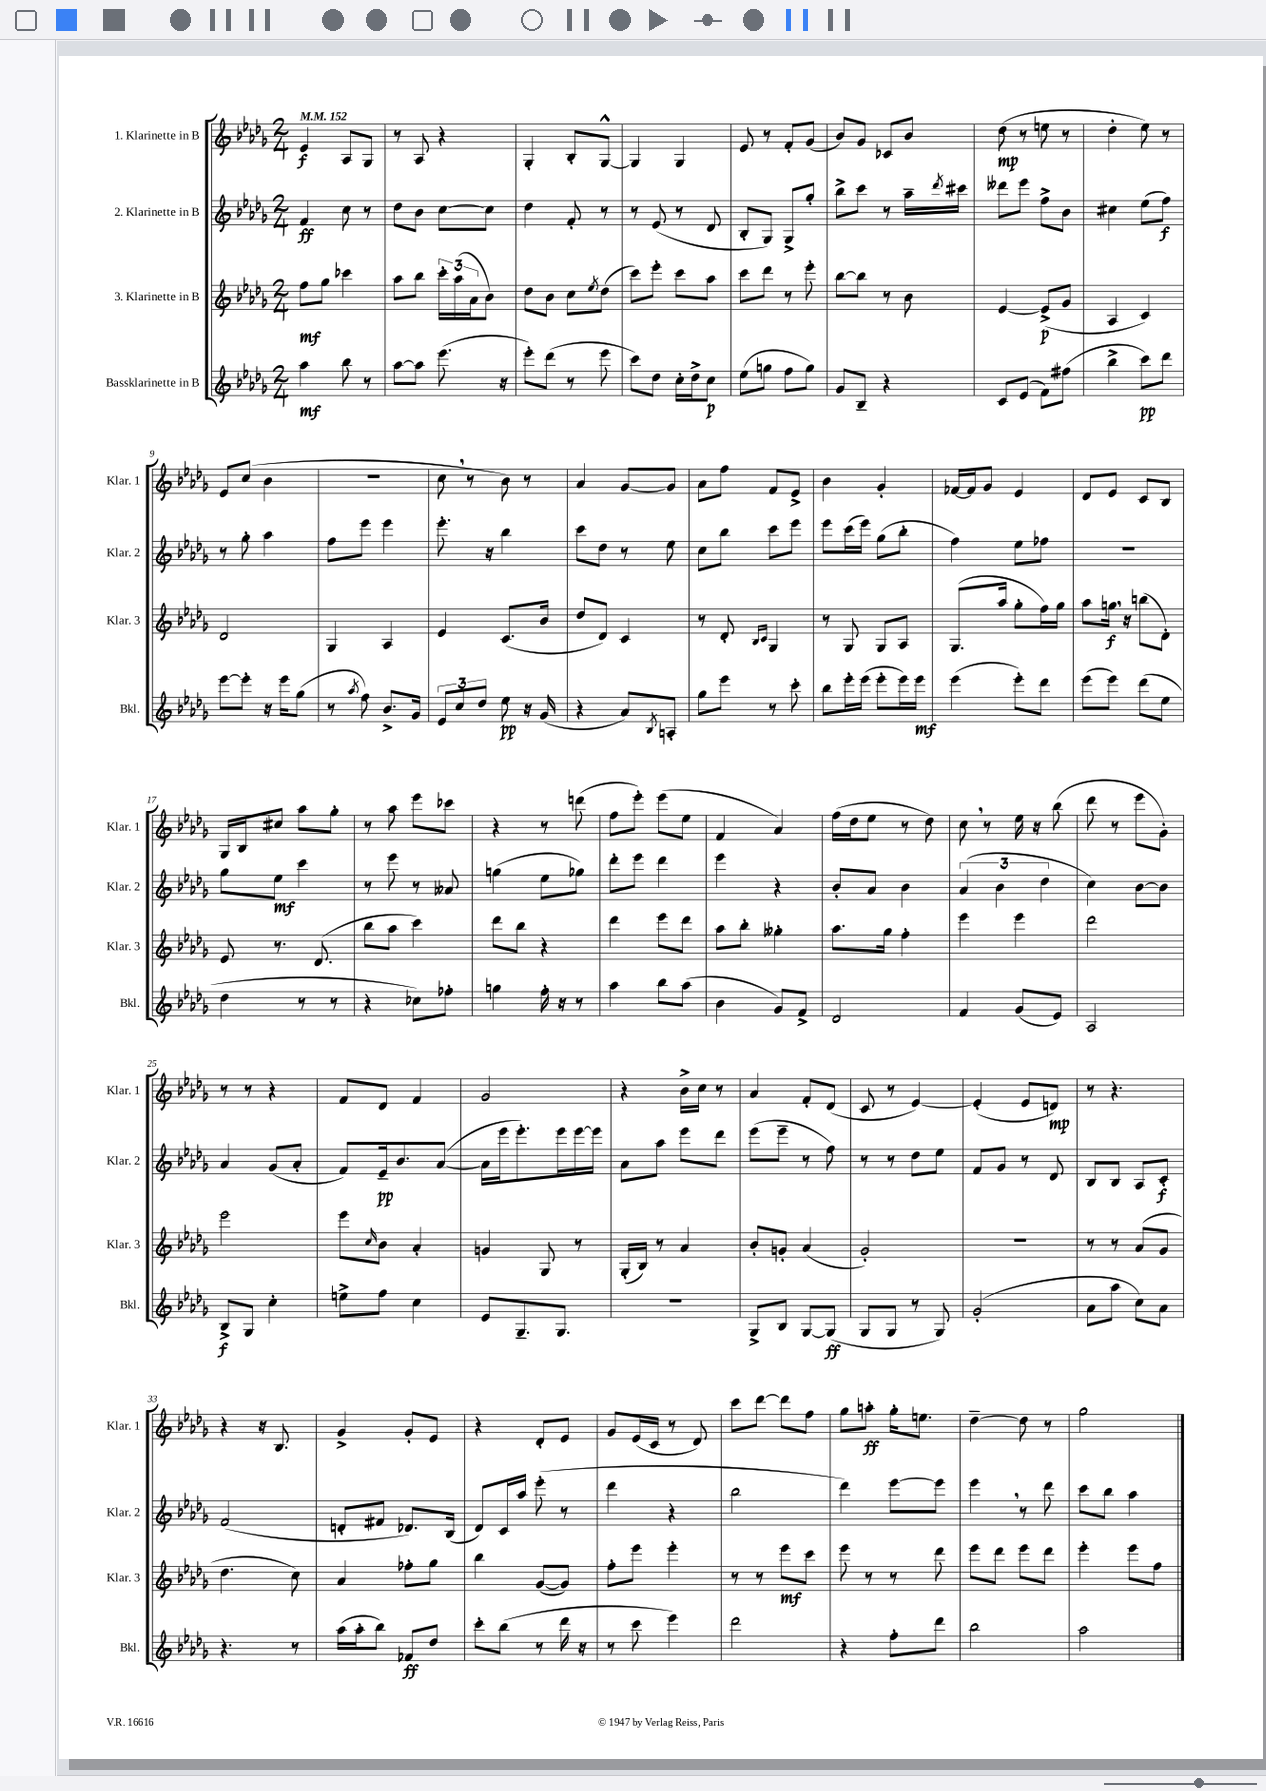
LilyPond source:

<<
\new StaffGroup <<
\new Staff = "s0" \with { instrumentName = "1. Klarinette in B" shortInstrumentName = "Klar. 1" } {
    \clef treble \key des \major \numericTimeSignature \time 2/4 \tempo 4 = 152
    ees'4\f aes8 ges8 |
    r8 aes8 r4 |
    ges4-. bes8-. ges8~-^ |
    ges4 ges4 |
    ees'8 r8 f'8-. ges'8( |
    bes'8) ges'8 ces'8 bes'8 |
    des''8\mp( r8 e''8 r8 |
    des''4-. ees''8) r8 |
    ees'8 c''8( bes'4 |
    R2 |
    c''8 \breathe r8 bes'8) r8 |
    aes'4 ges'8~ ges'8 |
    aes'8 f''8 f'8 ees'8-> |
    bes'4 ges'4-. |
    fes'16~ fes'16 ges'8 ees'4 |
    des'8 ees'8 c'8 bes8 |
    ges16 bes16 cis''8 aes''8 ges''8-. |
    r8 aes''8 ees'''8 ces'''8 |
    r4 r8 d'''8( |
    f''8 ees'''8-.) ees'''8( ees''8 |
    f'4 aes'4) |
    f''16( des''16 ees''8 r8 des''8) |
    c''8 \breathe r8 ees''16 r16 bes''8( |
    des'''8 r8 ees'''8 ges'8-.) |
    r8 r8 r4 |
    f'8 des'8 f'4 |
    ges'2 |
    r4 bes'16-> c''16 r8 |
    aes'4 f'8-. des'8( |
    c'8 r8 ees'4~) |
    ees'4-.( ees'8 d'8\mp) |
    r8 r4. |
    r4 r16 bes8. |
    ges'4-> ges'8-. ees'8 |
    r4 des'8-. ees'8 |
    ges'8 ees'16( c'16 r8 des'8) |
    c'''8 des'''8~ des'''8 f''8 |
    ges''8 a''8-.\ff ges''16-. e''8. |
    des''4~-- des''8 r8 |
    ges''2 \bar "|." |
}
\new Staff = "s1" \with { instrumentName = "2. Klarinette in B" shortInstrumentName = "Klar. 2" } {
    \clef treble \key des \major \numericTimeSignature \time 2/4
    f'4\ff c''8 r8 |
    des''8 bes'8 c''8~ c''8 |
    des''4 f'8-. r8 |
    r8 ees'8( r8 des'8 |
    bes8-. ges8) ges8-> ges''8-. |
    bes''8-> c'''8 r8 aes''16-- \acciaccatura { des'''8 } cis'''16 |
    deses'''8 ees'''8 f''8-> bes'8 |
    cis''4 ees''8( f''8\f) |
    r8 ges''8-. aes''4 |
    f''8 ees'''8 ees'''4 |
    ees'''8.-. r16 bes''4 |
    c'''8 des''8 r8 ees''8 |
    c''8 bes''8 c'''8 ees'''8 |
    ees'''8 c'''16( ees'''16) ges''8( bes''8-. |
    f''4) ees''8 fes''8 |
    R2 |
    ges''8 ees''8\mf c'''4 |
    r8 ees'''8 r8 aeses'8 |
    g''4( ees''8 ges''8) |
    des'''8-. ees'''8 des'''4 |
    ees'''4 r4 |
    bes'8-. aes'8 bes'4 |
    \tuplet 3/2 { aes'4( bes'4 des''4 } |
    c''4) bes'8~ bes'8 |
    aes'4 ges'8( aes'8-. |
    f'8) ees'16--\pp bes'8. aes'8~( |
    aes'16 ees'''16 ees'''8.-.) ees'''16 ees'''16~ ees'''16 |
    aes'8 aes''8 ees'''8 des'''8 |
    ees'''8( ees'''8-- r8 f''8) |
    r8 r8 des''8 ees''8 |
    f'8 ges'8 r8 des'8 |
    bes8 bes8 aes8 c'8-.\f |
    f'2( |
    d'8-. fis'8 des'8.) bes16( |
    des'8) c'16 aes''16 ees'''8-.( r8 |
    des'''4 r4 |
    bes''2 |
    des'''4) ees'''8~ ees'''8 |
    ees'''4 \breathe r8 des'''8 |
    c'''8 bes''8 aes''4 \bar "|." |
}
\new Staff = "s2" \with { instrumentName = "3. Klarinette in B" shortInstrumentName = "Klar. 3" } {
    \clef treble \key des \major \numericTimeSignature \time 2/4
    f''8\mf ges''8 ces'''4 |
    aes''8 bes''8 \tuplet 3/2 { c'''16-. aes''16( aes'16 } bes'8) |
    des''8 bes'8 c''8 \acciaccatura { ees''8 } des''8( |
    c'''8) ees'''8-. c'''8 aes''8 |
    c'''8 des'''8 r8 ees'''8-. |
    bes''8~ bes''8 r8 bes'8 |
    ees'4~ ees'8->\p( ges'8 |
    aes4 c'4) |
    des'2 |
    ges4 aes4 |
    ees'4 c'8.( bes'16 |
    des''8 des'8) c'4 |
    r8 des'8-. \grace { bes16 c'16 } ges4 |
    r8 ges8 ges8 aes8 |
    ges8.( aes''16 ges''8-. f''16) ges''16 |
    aes''8 g''16\f \breathe r16 b''8( des'8-.) |
    ees'8 r8. des'8.( |
    bes''8 aes''8 c'''4) |
    des'''8 bes''8 r4 |
    des'''4 ees'''8 des'''8 |
    aes''8 bes''8-. geses''4-. |
    aes''8. ges''16 f''4-. |
    ees'''4 ees'''4 |
    des'''2 |
    ees'''2 |
    ees'''8 \grace { c''16 } bes'8 aes'4-. |
    g'4 ges8 r8 |
    ges16-.( bes16) r8 aes'4 |
    bes'8-. g'8-. aes'4( |
    ges'2-.) |
    R2 |
    r8 r8 aes'8( ges'8 |
    des''4. c''8) |
    aes'4 fes''8-. ges''8 |
    bes''4 ges'8~( ges'8) |
    f''8-. ees'''8 ees'''4-. |
    r8 r8 ees'''8\mf c'''8 |
    ees'''8 r8 r8 des'''8 |
    ees'''8 des'''8 ees'''8 des'''8 |
    ees'''4-. ees'''8 f''8 \bar "|." |
}
\new Staff = "s3" \with { instrumentName = "Bassklarinette in B" shortInstrumentName = "Bkl." } {
    \clef treble \key des \major \numericTimeSignature \time 2/4
    aes''4\mf bes''8 r8 |
    aes''8~ aes''8 ees'''8.( r16 |
    ees'''8-.) des'''8( r8 ees'''8 |
    c'''8) des''8 c''16-. des''16-> c''8\p |
    ees''8( g''8 f''8 g''8) |
    ges'8 bes8-- r4 |
    c'8 ees'8( f'8) fis''8( |
    bes''4-> c'''8\pp) des'''8 |
    ees'''8~ ees'''8-. r16 ees'''16 ges''8( |
    r8 \acciaccatura { aes''8 } f''8) bes'8.-> ges'16 |
    \tuplet 3/2 { ees'8 c''8 des''8 } ees''8\pp r16 ges'16( |
    r4 aes'8) \acciaccatura { bes8 } a8-. |
    ges''8 ees'''8 r8 c'''8-. |
    bes''8 ees'''16-. ees'''16( ees'''8-. ees'''16) ees'''16\mf |
    ees'''4( ees'''8-.) des'''8 |
    ees'''8( ees'''8) des'''8( ees''8 |
    des''4 r8 r8 |
    r4 ces''8) fes''8-. |
    g''4 f''16-. r16 r8 |
    aes''4 bes''8 aes''8( |
    bes'4 ges'8) f'8-> |
    des'2 |
    f'4 ges'8( ees'8) |
    aes2 |
    bes8->\f ges8 c''4-. |
    e''8-> f''8 c''4 |
    ees'8 ges8.-- ges8. |
    R2 |
    ges8-> bes8 ges8~ ges8\ff( |
    ges8 ges8 r8 ges8) |
    ges'2-.( |
    aes'8 aes''8 c''8) aes'8 |
    r4. r8 |
    aes''16( aes''16-. bes''8) fes'8\ff des''8 |
    c'''8-. bes''8( r8 des'''16 r16 |
    r8 c'''8 ees'''4) |
    des'''2 |
    r4 f''8-. des'''8 |
    bes''2 |
    aes''2 \bar "|." |
}
>>
>>
